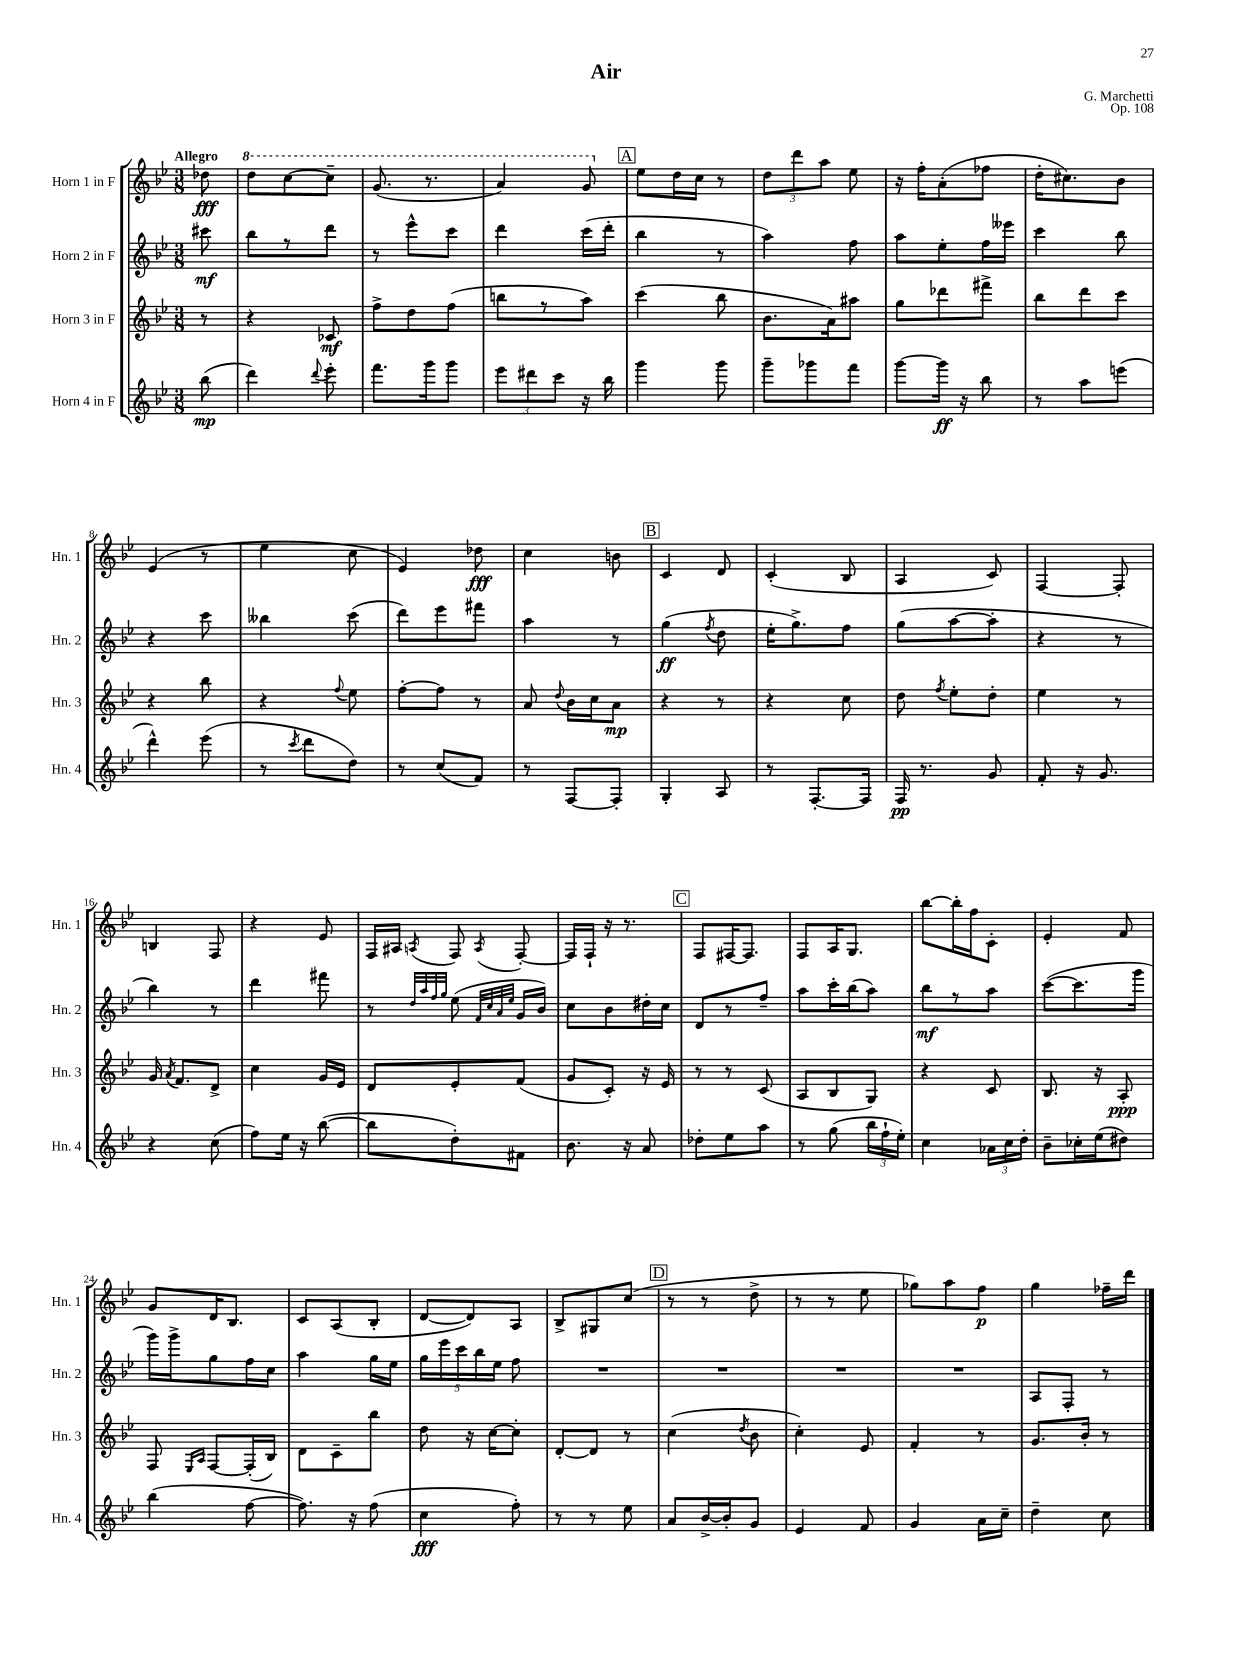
\header { title = "Air" composer = "G. Marchetti" opus = "Op. 108" }
<<
\new StaffGroup <<
\new Staff = "s0" \with { instrumentName = "Horn 1 in F" shortInstrumentName = "Hn. 1" } {
    \clef treble \key bes \major \numericTimeSignature \time 3/8 \partial 8 \tempo "Allegro"
    \autoBeamOff des''8\fff |
    \ottava #1 d'''8[ c'''8~ c'''8]-- |
    g''8.( r8. |
    a''4) g''8 \ottava #0 |
    \mark \markup { \box "A" } ees''8[ d''16 c''16] r8 |
    \tuplet 3/2 { d''8[ d'''8 a''8] } ees''8 |
    r16 f''16[-. a'8-.( fes''8] |
    d''16[-. cis''8.) bes'8] |
    ees'4( r8 |
    ees''4 c''8 |
    ees'4) des''8\fff |
    c''4 b'8 |
    \mark \markup { \box "B" } c'4 d'8 |
    c'4-.( bes8 |
    a4 c'8) |
    f4~ f8-. |
    b4 f8 |
    r4 ees'8 |
    f16[ ais16] \acciaccatura { a8 } f8 \acciaccatura { a8 } f8~-. |
    f16[ f16]-! r16 r8. |
    \mark \markup { \box "C" } f8[ fis16~ fis8.] |
    f8[ a16 g8.] |
    bes''8[~ bes''16-. f''16 c'8]-. |
    ees'4-. f'8 |
    g'8[ d'16 bes8.] |
    c'8[ a8( bes8]-. |
    d'8[~ d'8) a8] |
    bes8[-> gis8 c''8]( |
    \mark \markup { \box "D" } r8 r8 d''8-> |
    r8 r8 ees''8 |
    ges''8[) a''8 f''8]\p |
    g''4 fes''16[-- d'''16] \bar "|." |
}
\new Staff = "s1" \with { instrumentName = "Horn 2 in F" shortInstrumentName = "Hn. 2" } {
    \clef treble \key bes \major \numericTimeSignature \time 3/8 \partial 8
    \autoBeamOff cis'''8\mf |
    bes''8[ r8 d'''8] |
    r8 ees'''8[-^ c'''8] |
    d'''4 c'''16[( d'''16]-. |
    \mark \markup { \box "A" } bes''4 r8 |
    a''4) f''8 |
    a''8[ ees''8-. f''16 eeses'''16] |
    c'''4 bes''8 |
    r4 c'''8 |
    beses''4 c'''8( |
    d'''8[) ees'''8 fis'''8] |
    a''4 r8 |
    \mark \markup { \box "B" } g''4\ff( \acciaccatura { f''8 } d''8 |
    ees''16[-. g''8.->) f''8] |
    g''8[( a''8~ a''8]-. |
    r4 r8 |
    bes''4) r8 |
    d'''4 fis'''8 |
    r8 \grace { d''32[ a''32 f''32 g''32] } ees''8( \grace { f'32[ c''32 a'32 ees''32] } g'16[ bes'16]) |
    c''8[ bes'8 dis''16-. c''16] |
    \mark \markup { \box "C" } d'8[ r8 f''8]-- |
    a''8[ c'''16-. bes''16( a''8]) |
    bes''8[\mf r8 a''8] |
    c'''8[~( c'''8. g'''16] |
    g'''16[) g'''16-> g''8 f''16 c''16] |
    a''4 g''16[ ees''16] |
    \tuplet 5/4 { g''16[ ees'''16 c'''16 bes''16 ees''16] } f''8 |
    R4. |
    \mark \markup { \box "D" } R4. |
    R4. |
    R4. |
    a8[ f8]-. r8 \bar "|." |
}
\new Staff = "s2" \with { instrumentName = "Horn 3 in F" shortInstrumentName = "Hn. 3" } {
    \clef treble \key bes \major \numericTimeSignature \time 3/8 \partial 8
    \autoBeamOff r8 |
    r4 ces'8\mf |
    f''8[-> d''8 f''8]( |
    b''8[ r8 a''8]) |
    \mark \markup { \box "A" } c'''4( bes''8 |
    bes'8.[ a'16) ais''8] |
    g''8[ des'''8 fis'''8]-> |
    bes''8[ d'''8 c'''8] |
    r4 bes''8 |
    r4 \appoggiatura { f''8 } ees''8 |
    f''8[~-. f''8] r8 |
    a'8 \appoggiatura { d''8 } bes'16[ c''16 a'8]\mp |
    \mark \markup { \box "B" } r4 r8 |
    r4 c''8 |
    d''8 \acciaccatura { f''8 } ees''8[-. d''8]-. |
    ees''4 r8 |
    g'16 \acciaccatura { a'8 } f'8.[ d'8]-> |
    c''4 g'16[ ees'16] |
    d'8[ ees'8-. f'8]( |
    g'8[ c'8]-.) r16 ees'16 |
    \mark \markup { \box "C" } r8 r8 c'8( |
    a8[ bes8 g8]) |
    r4 c'8 |
    bes8. r16 a8-.\ppp |
    f8 \grace { ees16[ a16] } f8[~ f16-.( bes16]) |
    d'8[ c'8-- bes''8] |
    d''8 r16 c''16[~ c''8]-. |
    d'8[~-. d'8] r8 |
    \mark \markup { \box "D" } c''4( \acciaccatura { d''8 } bes'8 |
    c''4-.) ees'8 |
    f'4-. r8 |
    g'8.[ bes'16]-. r8 \bar "|." |
}
\new Staff = "s3" \with { instrumentName = "Horn 4 in F" shortInstrumentName = "Hn. 4" } {
    \clef treble \key bes \major \numericTimeSignature \time 3/8 \partial 8
    \autoBeamOff bes''8\mp( |
    d'''4) \appoggiatura { d'''8 } ees'''8-. |
    f'''8.[ g'''16 g'''8] |
    \tuplet 3/2 { ees'''8[ dis'''8 c'''8] } r16 bes''16 |
    \mark \markup { \box "A" } g'''4 g'''8 |
    g'''8[-- ges'''8 f'''8] |
    g'''8[~ g'''16]\ff r16 bes''8 |
    r8 a''8[ e'''8]( |
    d'''4-^) ees'''8( |
    r8 \acciaccatura { c'''8 } d'''8[ d''8]) |
    r8 c''8[( f'8]) |
    r8 f8[~ f8]-. |
    \mark \markup { \box "B" } g4-. a8 |
    r8 f8.[~-. f16] |
    f16\pp r8. g'8 |
    f'8-. r16 g'8. |
    r4 c''8( |
    f''8[) ees''16] r16 bes''8~( |
    bes''8[ d''8-.) fis'8] |
    bes'8. r16 a'8 |
    \mark \markup { \box "C" } des''8[-. ees''8 a''8] |
    r8 g''8( \tuplet 3/2 { bes''16[ f''16-! ees''16]-.) } |
    c''4 \tuplet 3/2 { aes'16[ c''16 d''16]-. } |
    bes'8[-- ces''16-. ees''16( dis''8]) |
    bes''4( f''8~ |
    f''8.) r16 f''8( |
    c''4\fff f''8-.) |
    r8 r8 ees''8 |
    \mark \markup { \box "D" } a'8[ bes'16~-> bes'16-. g'8] |
    ees'4 f'8 |
    g'4 a'16[ c''16]-- |
    d''4-- c''8 \bar "|." |
}
>>
>>
